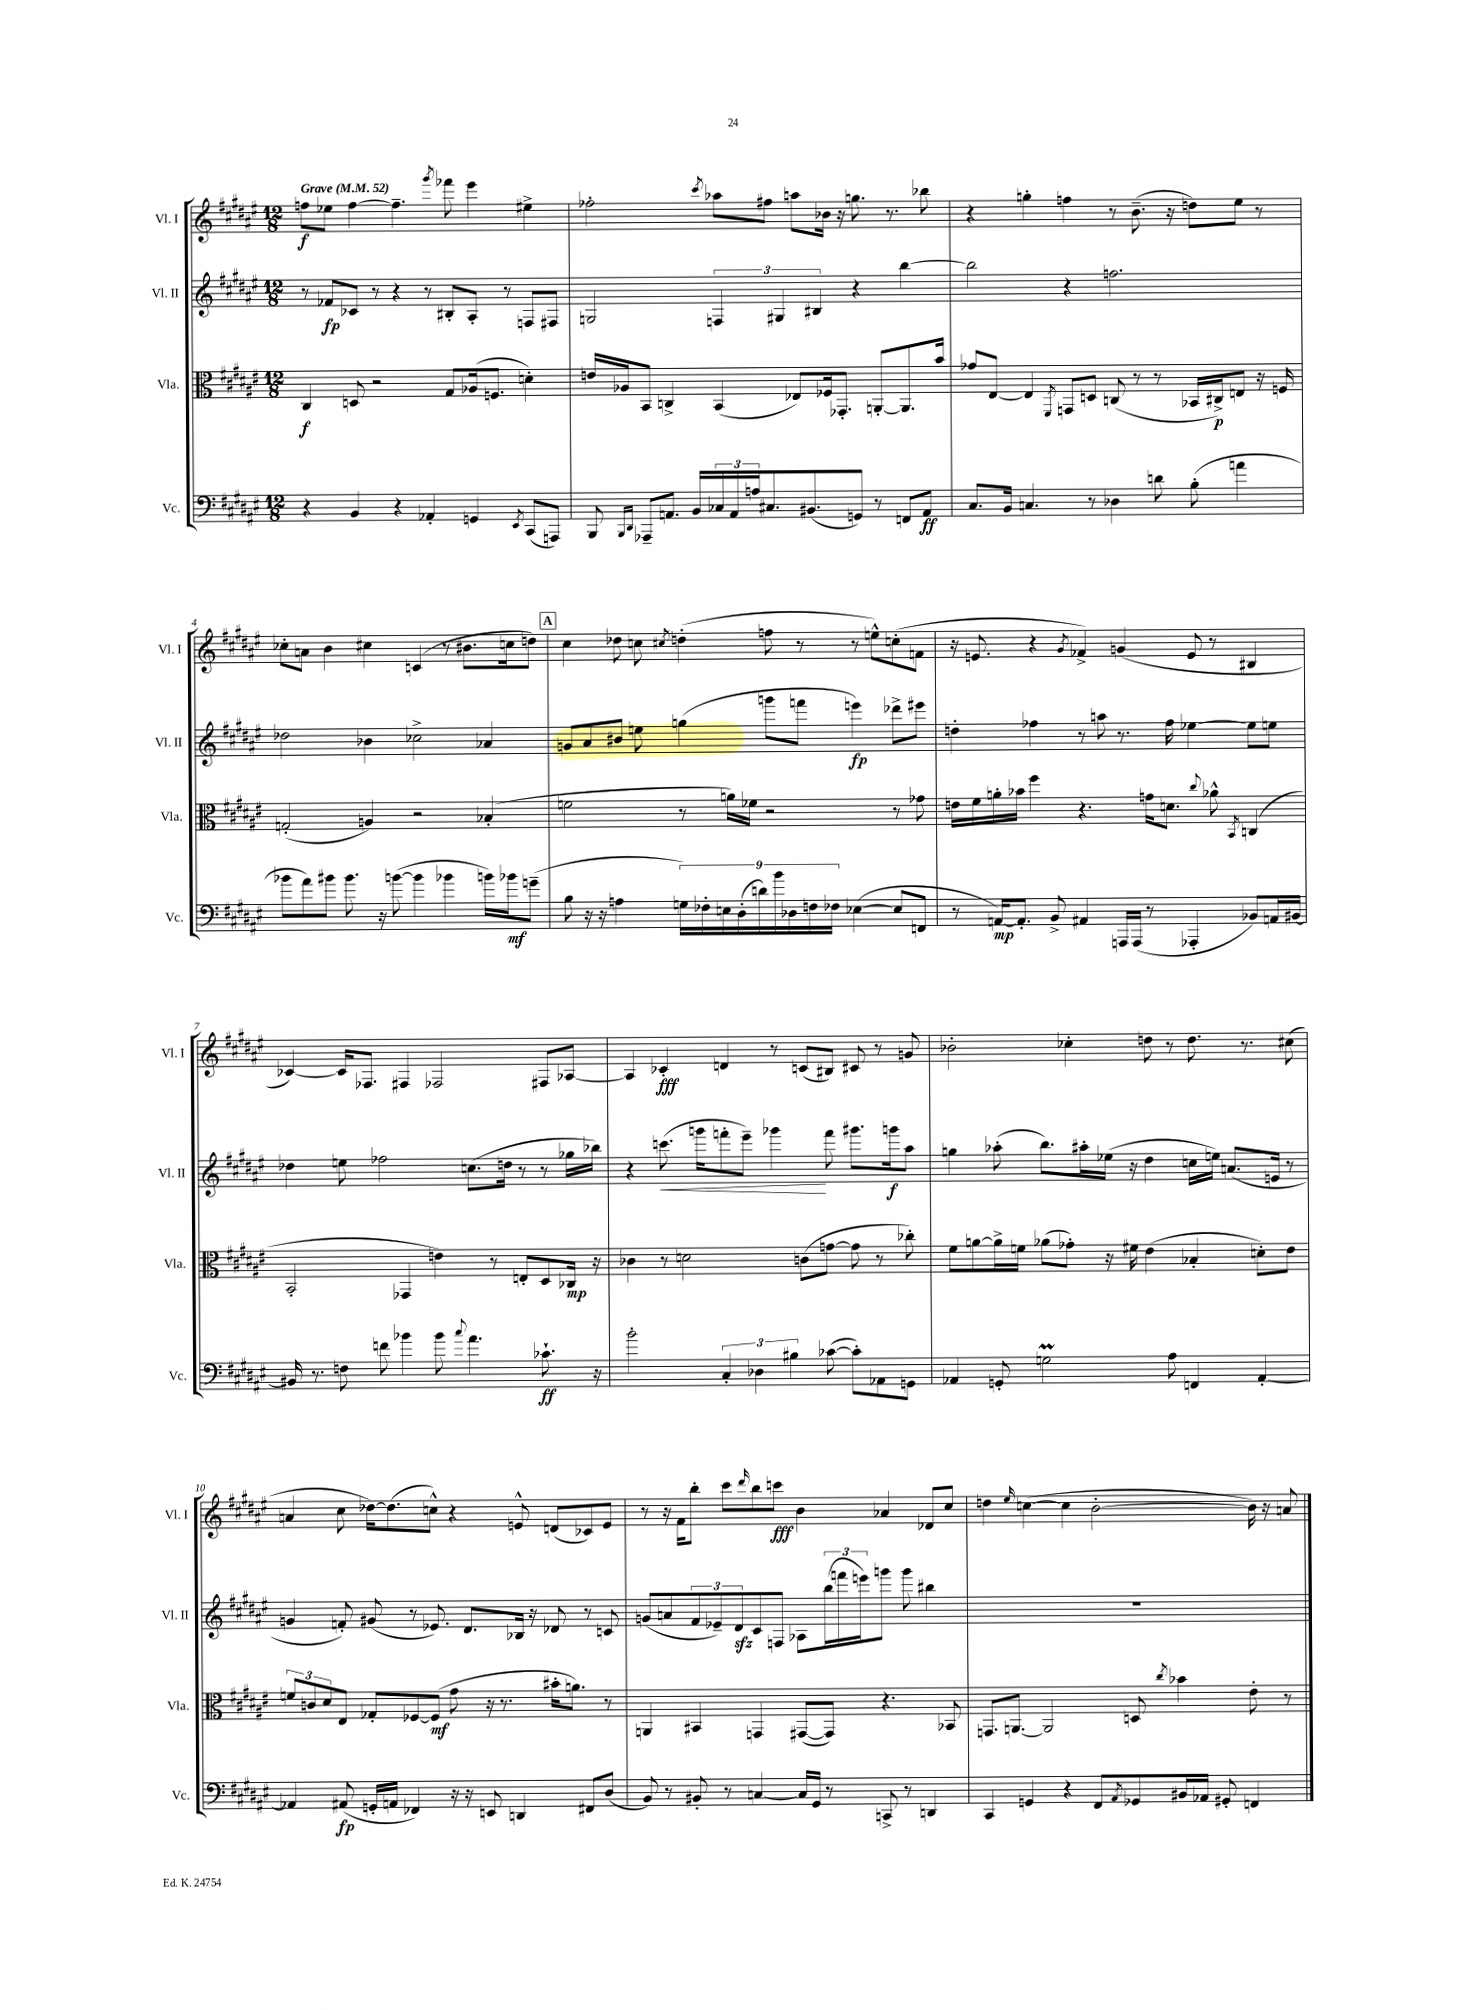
<<
\new StaffGroup <<
\new Staff = "s0" \with { instrumentName = "Vl. I" shortInstrumentName = "Vl. I" } {
    \clef treble \key fis \major \numericTimeSignature \time 12/8 \tempo "Grave" 4 = 52
    f''8\f ees''8 f''4~ f''4.-- \acciaccatura { gis'''8 } fes'''8 eis'''4 eis''4-> |
    fes''2-. \acciaccatura { cis'''8 } aes''8 fis''8 a''8 bes'16 r16 g''8. r8. bes''8 |
    r4 g''4-. f''4 r8 b'8.--( r16 d''8) eis''8 r8 |
    ces''8-. a'8 b'4 cis''4 c'4( r8 bis'8. c''16 d''8) |
    \mark \markup { \box "A" } cis''4 des''8 c''8 \acciaccatura { cis''8 } d''4-.( f''8 r8 r8 e''8-^) c''8-.( f'8 |
    r16 e'8. r4 \acciaccatura { gis'8 } fes'4->) g'4( e'8 r8 bis4 |
    ces'4~) ces'16 fes8. fis4 fes2 fis8 aes8~ |
    aes4 ces'4-.\fff d'4 r8 c'8( bis8) cis'8 r8 g'8 |
    bes'2-. ces''4-. d''8 r8 d''8. r8. cis''8( |
    a'4 cis''8 des''16~) des''8.( c''8-^) r4 e'8-^ d'8( ces'8) e'8 |
    r8 r16 fis'16 b''8-. cis'''8 \grace { dis'''16 } b''8 c'''8\fff b'4 aes'4 des'8 cis''8 |
    d''4 \grace { eis''16 } c''4~( c''4 b'2~-. b'16) r16 a'8 \bar "|." |
}
\new Staff = "s1" \with { instrumentName = "Vl. II" shortInstrumentName = "Vl. II" } {
    \clef treble \key fis \major \numericTimeSignature \time 12/8
    r8 fes'8\fp ces'8 r8 r4 r8 bis8-. ais8-. r8 f8 fis8 |
    g2 \tuplet 3/2 { f4 gis4 bis4 } r4 b''4~ |
    b''2 r4 f''2. |
    des''2 bes'4 ces''2-> aes'4 |
    \mark \markup { \box "A" } g'8 ais'8 bis'8 e''8 g''4( g'''8 f'''8 e'''4\fp) des'''8-> eis'''8 |
    d''4-. fes''4 r8 a''8 r8. fes''16 ees''4~ ees''8 e''8 |
    des''4 e''8 fes''2 c''8.( d''16 r8 r8 ges''16 bes''16) |
    r4 c'''8.\<( g'''16 f'''8-. eis'''8--) ges'''4\! f'''8 gis'''8. g'''16\f ais''8 |
    g''4 aes''8-.( b''8.) ais''16-. ees''16( r16 dis''4 c''16 e''16) a'8.( e'16 r8 |
    g'4 f'8-.) gis'8( r8 ees'8.) dis'8. bes16 r16 des'8 r8 c'8 |
    g'8( a'8 \tuplet 3/2 { fis'8 ees'8--) dis'8\sfz } cis'8 f8 aes8 \tuplet 3/2 { b''16( f'''16 e'''16) } g'''8 g'''8 bis''4 |
    R1. \bar "|." |
}
\new Staff = "s2" \with { instrumentName = "Vla." shortInstrumentName = "Vla." } {
    \clef alto \key fis \major \numericTimeSignature \time 12/8
    cis4\f d8 r2 gis8 aes16( f8. d'4-.) |
    e'16 aes16 b,8 c4-> b,4( ees8) fes16 ges,8.-. a,8~-. a,8. b'16 |
    ges'8 eis8~ eis4 \acciaccatura { fis,8 } g,8 d8 c8( r8 r8 bes,16 cis16->\p) e8 r16 f16 |
    g2-.( a4) r2 bes4-.( |
    \mark \markup { \box "A" } f'2 r8 a'16) fes'16 r2 r8 ges'8 |
    e'16 fis'16 a'16-. bes'16 fis''4 r4. g'16 d'8. \appoggiatura { cis''8 } aes'8-^ \acciaccatura { b,8 } c4( |
    b,2-. ges,4 e'4) r8 e8-. dis8 ces16\mp r16 |
    ces'4 r8 d'2 c'8( g'8~ g'8 r8 ces''8-.) |
    fis'8 a'8~ a'16-> f'16 aes'8( ges'8-.) r16 fis'16 eis'4( bes4-. d'8-.) eis'8 |
    \tuplet 3/2 { f'8 c'8 dis'8 } eis8 ges8-. fes8~ fes8\mf( gis'8 r16 r8. bis'16-. a'8.) r8 |
    a,4 bis,4 g,4 gis,8~( gis,8) r4. bes,8 |
    g,8. a,8.~ a,2 d8 \acciaccatura { cis''8 } bes'4 eis'8-. r8 \bar "|." |
}
\new Staff = "s3" \with { instrumentName = "Vc." shortInstrumentName = "Vc." } {
    \clef bass \key fis \major \numericTimeSignature \time 12/8
    r4 b,4 r4 aes,4-. g,4 \acciaccatura { eis,8 } cis,8( a,,8) |
    b,,8 \grace { b,,16 dis,16 } aes,,8-- a,8. b,16 \tuplet 3/2 { ces16 a,16 a16 } cis8. bis,8.( g,8) r8 f,8 a,8\ff |
    cis8. b,16 c4. r8 des4 d'8 b8-.( a'4 |
    bes'8 ais'8) bis'8 bis'8. r16 b'8~( b'4 bes'4 b'16) bes'16\mf g'8--( |
    \mark \markup { \box "A" } b8 r16 r16 a4 \tuplet 9/8 { g16) fes16-. e16 dis16-.( d'16) b'16 des16 f16 fes16 } ees4~( ees8 f,8 |
    r8 a,16~\mp) a,8.-. b,8-> ais,4 a,,16 a,,16( r8 aes,,4-. bes,8) a,16 bis,16~ |
    bis,16 r8. f8 f'8 bes'4 bes'8 \appoggiatura { cis''8 } ais'4. ces'8.-!\ff r16 |
    b'2-. \tuplet 3/2 { cis4-. des4 bis4 } ces'8~( ces'8-.) aes,8 g,8 |
    aes,4 g,8-. g2\prall ais8 f,4 aes,4~-. |
    aes,4 ais,8\fp( g,16-. a,16 fes,4) r16 r16 e,8 d,4 fis,8 dis8( |
    b,8) r8 bis,8-. r8 c4~ c16 gis,16 r8 c,8-> r8 d,4 |
    cis,4 g,4 r4 fis,8 \acciaccatura { ais,8 } ges,8 bis,16 aes,16 gis,8-. f,4 \bar "|." |
}
>>
>>
